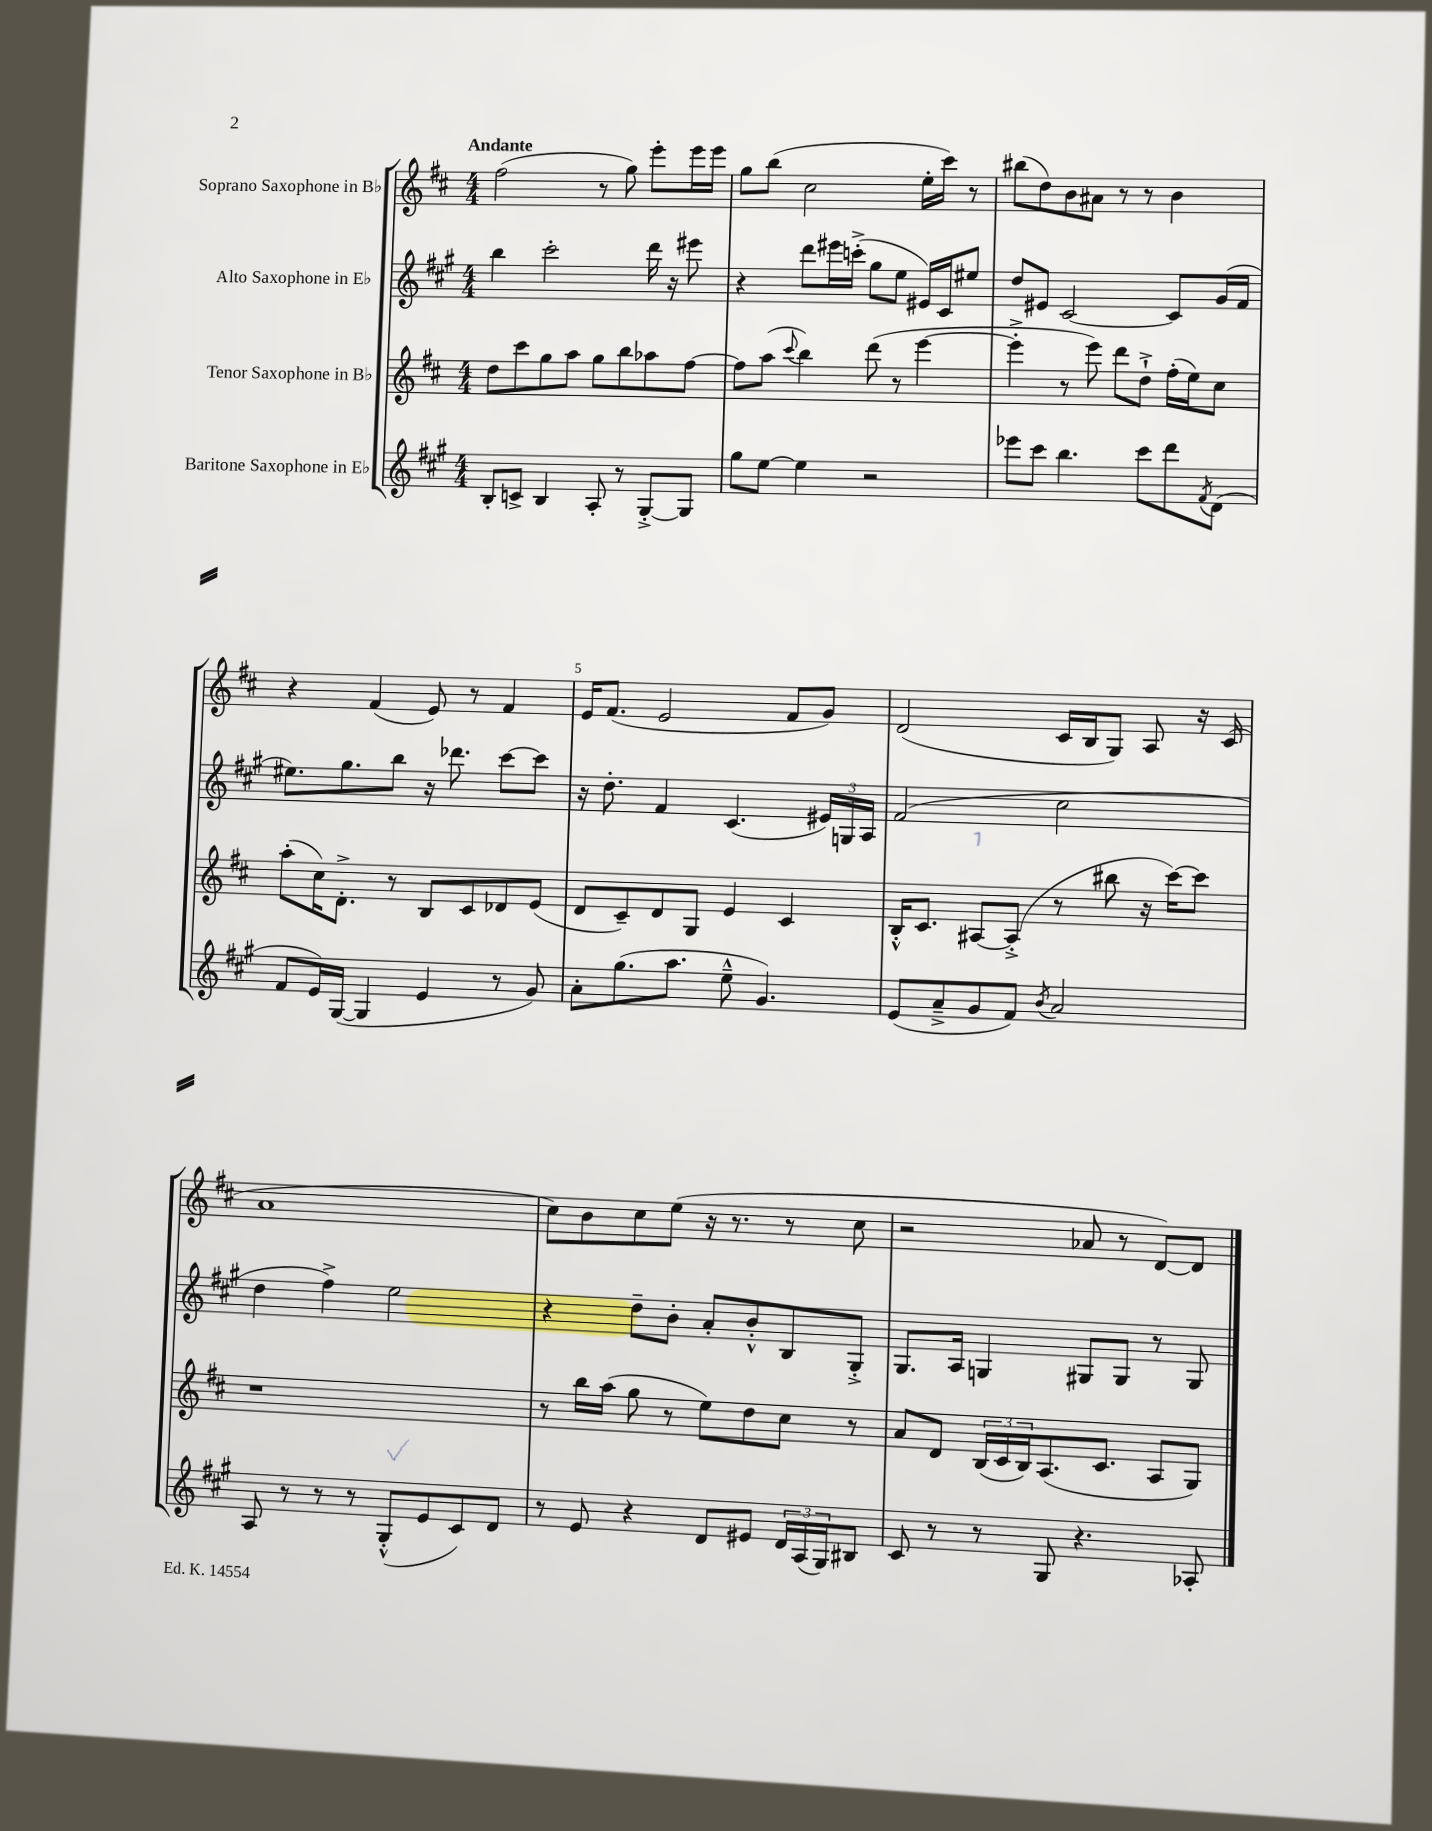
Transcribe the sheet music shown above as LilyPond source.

<<
\new StaffGroup <<
\new Staff = "s0" \with { instrumentName = "Soprano Saxophone in Bb" } {
    \clef treble \key d \major \numericTimeSignature \time 4/4 \tempo "Andante"
    fis''2( r8 g''8) e'''8-. e'''16 e'''16 |
    g''8 b''8( cis''2 e''16-. cis'''16) r8 |
    bis''8( d''8) b'8 ais'8 r8 r8 b'4 |
    r4 fis'4( e'8) r8 fis'4 |
    e'16 fis'8.( e'2 fis'8 g'8) |
    d'2( cis'16 b16 g8) a8 r16 cis'16( |
    a'1 |
    cis''8) b'8 cis''8 e''8( r16 r8. r8 cis''8 |
    r2 aes'8 r8 d'8~) d'8 \bar "|." |
}
\new Staff = "s1" \with { instrumentName = "Alto Saxophone in Eb" } {
    \clef treble \key a \major \numericTimeSignature \time 4/4
    b''4 cis'''2-. d'''16 r16 eis'''8 |
    r4 d'''8 eis'''16 c'''16-.->( gis''8 e''8 eis'16) cis'16 eis''8 |
    d''8 eis'8 cis'2~ cis'8 gis'16( fis'16 |
    eis''8.) gis''8. b''8 r16 des'''8. cis'''8~ cis'''8 |
    r16 d''8.-. fis'4 cis'4.( \tuplet 3/2 { eis'16) g16 a16 } |
    fis'2( cis''2 |
    d''4 fis''4->) e''2 |
    r4 d''8-- b'8-. a'8-. b'8-.-^ b8 gis8-.-> |
    gis8. a16 g4 gis8 gis8 r8 gis8 \bar "|." |
}
\new Staff = "s2" \with { instrumentName = "Tenor Saxophone in Bb" } {
    \clef treble \key d \major \numericTimeSignature \time 4/4
    d''8 cis'''8 g''8 a''8 g''8 b''8 aes''8 fis''8~ |
    fis''8 a''8( \appoggiatura { cis'''8 } b''4) d'''8( r8 e'''4~ |
    e'''4-.-> r8 e'''8) d'''8 d''8-!-> fis''16-.( e''16) cis''8 |
    a''8-.( cis''16) d'8.-.-> r8 b8 cis'8 des'8 e'8( |
    d'8 cis'8--) d'8 g8 e'4 cis'4 |
    b16-.-^ cis'8. ais8~ ais8-.->( r8 bis''8 r16 cis'''16~) cis'''8 |
    r1 |
    r8 b''16 a''16( g''8 r8 e''8) d''8 cis''8 r8 |
    a'8 d'8 \tuplet 3/2 { b16( cis'16 b16) } a8.( cis'8. a8 g8) \bar "|." |
}
\new Staff = "s3" \with { instrumentName = "Baritone Saxophone in Eb" } {
    \clef treble \key a \major \numericTimeSignature \time 4/4
    b8-. c'8-> b4 a8-. r8 gis8~-.-> gis8 |
    gis''8 e''8~ e''4 r2 |
    ees'''8 cis'''8 b''4. cis'''8 d'''8 \acciaccatura { fis'8 } d'8( |
    fis'8 e'16) gis16~( gis4 e'4 r8 gis'8) |
    a'8-. gis''8.( a''8. e''8---^ gis'4.) |
    e'8( a'8---> gis'8 fis'8) \acciaccatura { b'8 } a'2 |
    a8 r8 r8 r8 gis8-.-^( e'8 cis'8) d'8 |
    r8 e'8 r4 d'8 eis'8 \tuplet 3/2 { d'16 a16( gis16) } bis8 |
    cis'8 r8 r8 gis8 r4. aes8-. \bar "|." |
}
>>
>>
\layout { \context { \Score \override BarNumber.break-visibility = ##(#f #t #t) barNumberVisibility = #(every-nth-bar-number-visible 5) } }
